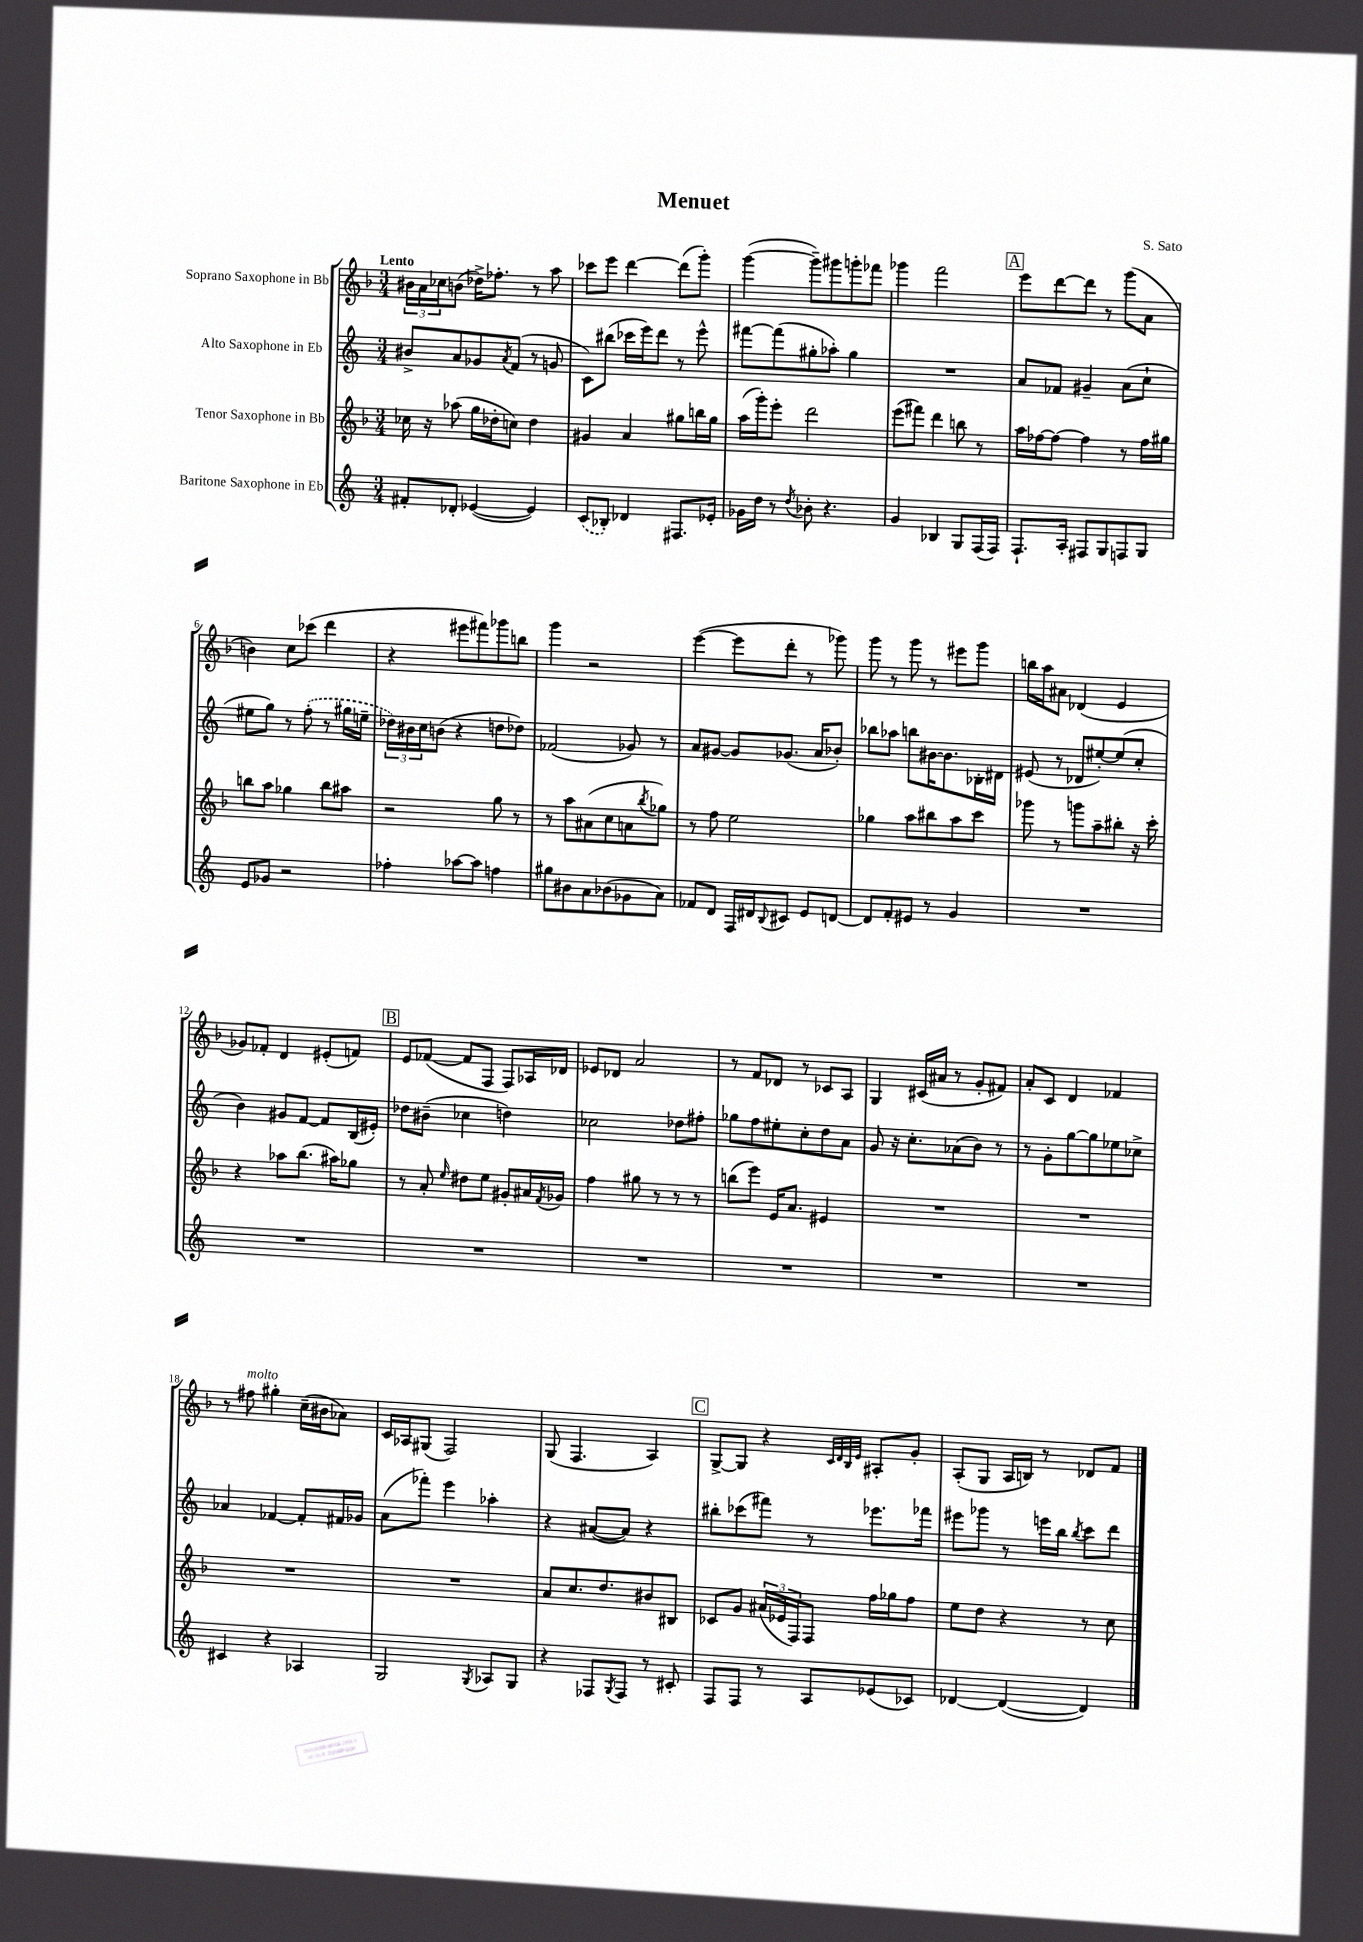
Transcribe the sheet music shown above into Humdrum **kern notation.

**kern	**kern	**kern	**kern
*part4	*part3	*part2	*part1
*staff4	*staff3	*staff2	*staff1
*I"Baritone Saxophone in Eb	*I"Tenor Saxophone in Bb	*I"Alto Saxophone in Eb	*I"Soprano Saxophone in Bb
*clefG2	*clefG2	*clefG2	*clefG2
*k[]	*k[b-]	*k[]	*k[b-]
*M3/4	*M3/4	*M3/4	*M3/4
=1	=1	=1	=1
!	!	!	!LO:TX:a:B:t=Lento
8f#X'/L	16cc-X\	8b#X^/L	24b#X\LL
.	.	.	24a\
.	16r	.	.
.	.	.	24cc-X\J
8d-X'/J	(8aa-X\	8a/	(8bn\J
([4e-X/	16gg\LL	8g-X/	16dd-X^\KL)
.	16dd-X'\J	.	8.ff-X'\J
.	.	8qa/	.
.	8ccn\J)	(8f/J	.
4e-/])	4dd-\	8r	8r
.	.	8gn/	8aa\
=2	=2	=2	=2
(8c/L	4g#X/	8c\L)	8ccc-X\L
8B-X'/J)	.	(8bb#X\J	8eee\J
4d-X/	4a/	16ccc-X\LL	[4ddd\
.	.	16eee\J)	.
.	.	8ddd\J	.
8.F#X/L	8gg#X\L	8r	(8ddd\L]
.	16bbn\L	8eee^^\	8ggg'\J)
16e-X'/Jk	16gg#\JJ	.	.
=3	=3	=3	=3
16g-X\LL	(16aa\LL	[8fff#X\L	([4ggg\
16dd\JJ	16ggg'\J)	.	.
8r	8eee'\J	(8fff#\]	.
8qdd/	.	.	.
8b-X'\	2ddd\	8gg#X'\	8ggg~\L])
4.r	.	8aa-X'\J)	8ggg#X\
.	.	4gg#\	8gggn'\
.	.	.	8fff-X\J
=4	=4	=4	=4
4g/	(8eee\L	2.r	4ggg-X\
.	8fff#X\J)	.	.
4B-X/	4ddd\	.	2fff\
8G/L	8bbn\	.	.
(16F/L	8r	.	.
16F/JJ)	.	.	.
!!LO:REH:place=s1:t=A
=5	=5	=5	=5
8.F`/L	16aa\LL	8a/L	8eee\L
.	[16ff-X\J	.	.
.	8ff-\J_	8f-X/J	[8ddd\
16A'/Jk	.	.	.
8F#X/L	4ff-\]	4g#X~/	8ddd\J]
8G/	.	.	8r
8Fn/	8r	(8a\L	(8ggg\L
8G/J	16ff-\LL	8cc`\J	8a\J
.	16gg#X\JJ	.	.
!!LO:LB:g=z
=6	=6	=6	=6
8e/L	8bbn\L	8ee#X\L	4bn\)
8g-X/J	8aa\J	8gg\J)	.
2r	4gg-X\	8r	8cc\L
.	.	(8ff'\	(8ccc-X\J
.	8bb\L	8r	4ddd\
.	8aa#X\J	16gg#X\LL	.
.	.	16een~\JJ	.
=7	=7	=7	=7
4ff-X'\	2r	24dd-X\LL)	4r
.	.	24b#X\	.
.	.	24cc\J	.
.	.	(8bn\J	.
[8aa-X\L	.	4r	8eee#X\L
8aa-\J]	.	.	8fff#X\)
4ffn\	8gg\	8ddn\L	8ggg-X\
.	8r	8dd-X\J)	8bbn\J
=8	=8	=8	=8
8gg#X\L	8r	(2f-X/	4ggg\
8b#X\	8aa\L	.	.
8a\	(8a#X\	.	2r
(8b-X\	8cc\	.	.
8g-X\	8an\	8g-X/)	.
.	8qbb-/	.	.
8a\J)	8gg-X\J)	8r	.
=9	=9	=9	=9
8f-X/L	8r	8a/L	([4eee\
8d/J	8ff\	[8g#X/J	.
16F/LL	2ee\	8g#/L]	8eee\L]
16d#X/J	.	.	.
8qqB/	.	.	.
8c#X/J	.	(8.g-X/J	8ddd'\J
8e/L	.	.	8r
.	.	16a/KL	.
[8dn/J	.	8b-X'/J)	8ggg-X\)
=10	=10	=10	=10
8d/L]	4gg-X\	8bb-X\L	8ggg\
8f'/	.	8aa-X\J	8r
8e#X/J	8aa\L	8bbn\L	8ggg\
8r	8bb#X\	[16b#X\K	8r
.	.	8.b#\]	.
4g/	8aa\	.	8eee#X\L
.	8ccc\J	16B-X'\L	8ggg\J
.	.	16d#X\JJ	.
=11	=11	=11	=11
2.r	8ggg-X\	(8e#X/	16bbn\LL
.	.	.	16aa\J
.	8r	8r	8a#X\J
.	8gggn\L	8d-X/L	(4d-X/
.	8aa~\	[8ee#X'/)	.
.	8bb#X'\J	(8ee#/]	4e/
.	16r	8cc'/J	.
.	16ccc'\	.	.
!!LO:LB:g=z
=12	=12	=12	=12
2.r	4r	4b\)	8g-X/L)
.	.	.	8f-X'/J
.	8aa-X\L	8g#X/L	4d/
.	(8.bb-\J	[8f/J	.
.	.	8f/L]	(8e#X'/L
.	16aa#X\KL)	.	.
.	8gg-X\J	(16B/L	8fn/J)
.	.	16e#X'/JJ)	.
!!LO:REH:place=s1:t=B
=13	=13	=13	=13
2.r	8r	8dd-X\L	8e/L
.	8a'/	(8b#X~\J	([8f-X/J
.	16qqee/	.	.
.	8dd#X\L	4cc-X\	8f-/L]
.	8ee\J	.	8F/J
.	8g#X'/L	4ddn\)	8F/L)
.	16a#X/L	.	16A-X/L
.	8qf/	.	.
.	16g-X/JJ	.	16d-X/JJ
=14	=14	=14	=14
2.r	4ff\	2cc-X\	8e-X/L
.	.	.	8d-X/J
.	8gg#X\	.	2a/
.	8r	.	.
.	8r	8dd-X\L	.
.	8r	8ff#X'\J	.
=15	=15	=15	=15
2.r	(8bbn\L	8gg-X\L	8r
.	8eee\J)	8ff\	8f/L
.	16e/KL	8ee#X'\	8d-X/J
.	8.a/J	.	.
.	.	8cc'\	8r
.	4e#X/	8dd\	8c-X/L
.	.	8a\J	8A/J
=16	=16	=16	=16
2.r	2.r	8g/	4G/
.	.	16r	.
.	.	8.cc'\L	.
.	.	.	(16c#X/LL
.	.	.	16a#X/JJ
.	.	(8a-X\	8r
.	.	8b\J)	8g'/L
.	.	8r	8f#X/J)
=17	=17	=17	=17
2.r	2.r	8r	8a'/L
.	.	8g'\L	8c/J
.	.	[8gg\	4d/
.	.	8gg\]	.
.	.	8ee-X\	4f-X/
.	.	8cc-X^\J	.
!!LO:LB:g=z
=18	=18	=18	=18
4c#X/	2.r	4a-X/	8r
!	!	!	!LO:TX:a:i:t=molto
.	.	.	8ff#X\
4r	.	[4f-X/	4gg#X'\
4A-X/	.	8f-'/L]	(16cc~\LL
.	.	.	16b#X\J
.	.	16f#X/L	8a-X\J)
.	.	16g-X/JJ	.
=19	=19	=19	=19
2G/	2.r	(8a\L	16c/LL
.	.	.	16A-X/J
.	.	8fff-X'\J)	(8G#X/J
.	.	4eee\	2F/)
8qG/	.	.	.
8A-X/L	.	4aa-X'\	.
8G/J	.	.	.
=20	=20	=20	=20
4r	8a/L	4r	(8G/
.	8.cc/	.	4.F/
8F-X/L	.	([8a#X/L	.
.	8.dd/	.	.
8qG/	.	.	.
8F-/J	.	8a#/J])	.
8r	8b#X/	4r	4A/)
8c#X'/	8B#X/J	.	.
!!LO:REH:place=s1:t=C
=21	=21	=21	=21
8F/L	8c-X/L	8bb#X'\L	[8G^/L
8F/J	8g/J	(8ccc-X\	8G/J]
8r	(24a#X/LL	8fff#X\J)	4r
.	24e-X/	.	.
.	24F/J)	.	.
8A/L	8F/J	8r	.
.	.	.	32qqc/LLL
.	.	.	32qqd/
.	.	.	32qqB-/
.	.	.	32qqe/JJJ
(8e-X/	16ff\LL	8.eee-X\L	8A#X'/L
.	16gg-X\J	.	.
8c-X/J)	8ff\J	.	8g'/J
.	.	16fff-X\Jk	.
=22	=22	=22	=22
[4d-X/	8ee\L	8eee#X\L	(8A'/L
.	8dd\J	8ggg-X\J	8G/J
(4d-/_	4r	8r	16A/LL
.	.	.	16Bn/JJ)
.	.	16eeen\LL	8r
.	.	16bb\JJ	.
.	.	8qbb/	.
4d-/])	8r	8ccc\L	8d-X/L
.	8cc\	8ddd\J	8f/J
==	==	==	==
*-	*-	*-	*-
